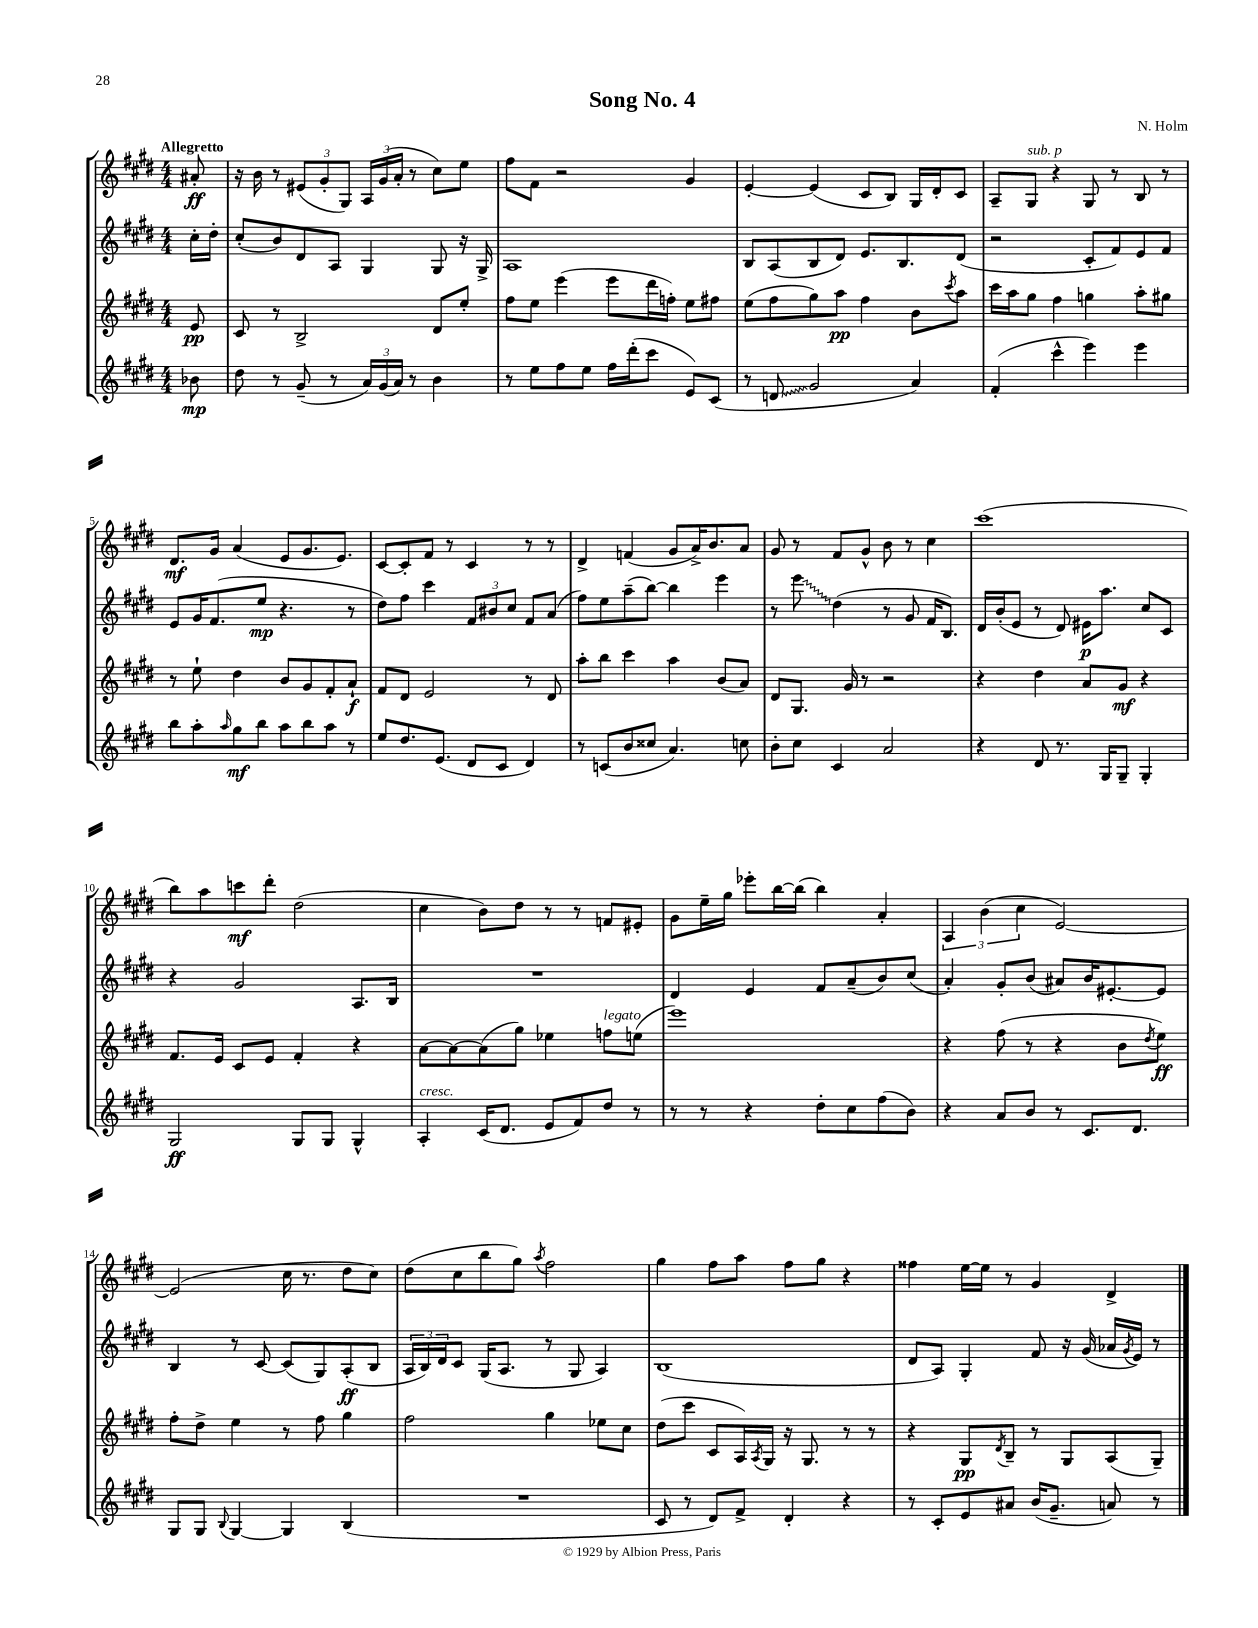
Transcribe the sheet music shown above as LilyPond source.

\header { title = "Song No. 4" composer = "N. Holm" }
<<
\new StaffGroup <<
\new Staff = "s0" {
    \clef treble \key e \major \numericTimeSignature \time 4/4 \partial 8 \tempo "Allegretto"
    ais'8-.\ff |
    r16 b'16 r8 \tuplet 3/2 { eis'8( gis'8-. gis8) } \tuplet 3/2 { a16 gis'16( a'16-. } r8 cis''8) e''8 |
    fis''8 fis'8 r2 gis'4 |
    e'4~-. e'4( cis'8 b8) gis16 dis'16-. cis'8 |
    a8-- gis8^\markup { \italic "sub. p" } r4 gis8 r8 b8 r8 |
    dis'8.\mf gis'16 a'4( e'8 gis'8. e'8.) |
    cis'8~ cis'8-. fis'8 r8 cis'4 r8 r8 |
    dis'4-> f'4( gis'8 a'16->) b'8. a'8 |
    gis'8 r8 fis'8 gis'8-^ b'8 r8 cis''4 |
    cis'''1( |
    b''8) a''8 c'''8\mf dis'''8-. dis''2( |
    cis''4 b'8) dis''8 r8 r8 f'8 eis'8-. |
    gis'8 e''16-- gis''16 ees'''8-. b''16~ b''16( b''4) a'4-. |
    \tuplet 3/2 { a4 b'4( cis''4 } e'2~) |
    e'2( cis''16 r8. dis''8 cis''8) |
    dis''8( cis''8 b''8 gis''8) \acciaccatura { a''8 } fis''2 |
    gis''4 fis''8 a''8 fis''8 gis''8 r4 |
    fisis''4 e''16~ e''16 r8 gis'4 dis'4-> \bar "|." |
}
\new Staff = "s1" {
    \clef treble \key e \major \numericTimeSignature \time 4/4 \partial 8
    cis''16-. dis''16-. |
    cis''8-.( b'8) dis'8 a8 gis4 gis8 r16 gis16-> |
    a1 |
    b8 a8( b8 dis'8) e'8. b8. dis'8( |
    r2 cis'8-. fis'8) e'8 fis'8 |
    e'8 gis'16 fis'8.( e''8\mp r4. r8 |
    dis''8) fis''8 cis'''4 \tuplet 3/2 { fis'8 bis'8 cis''8 } fis'8 a'8( |
    fis''8) e''8 a''8--( b''8~) b''4 e'''4 |
    r8 \once \override Glissando.style = #'zigzag e'''8\glissando dis''4( r8 gis'8 fis'16 b8.) |
    dis'16 b'16-.( e'8 r8 dis'8) eis'16\p a''8. cis''8 cis'8 |
    r4 gis'2 a8. b16 |
    R1 |
    dis'4 e'4 fis'8 a'8--( b'8) cis''8( |
    a'4-.) gis'8-. b'8( ais'8) b'16 eis'8.~-. eis'8 |
    b4 r8 cis'8~ cis'8( gis8) a8-.\ff( b8 |
    \tuplet 3/2 { a16 b16) dis'16 } cis'8 gis16( a8. r8 gis8 a4) |
    b1( |
    dis'8 a8) gis4-. fis'8 r16 gis'16( aes'16 \acciaccatura { gis'8 } e'16) r8 \bar "|." |
}
\new Staff = "s2" {
    \clef treble \key e \major \numericTimeSignature \time 4/4 \partial 8
    e'8\pp |
    cis'8 r8 b2-> dis'8 e''8-. |
    fis''8 e''8 e'''4( e'''8 dis'''16 f''16-.) e''8 fis''8 |
    e''8( fis''8 gis''8) a''8\pp fis''4 b'8 \acciaccatura { cis'''8 } a''8 |
    cis'''16 a''16 gis''8 fis''4 g''4 a''8-. gis''8 |
    r8 e''8-! dis''4 b'8 gis'8 fis'8-. a'8-!\f |
    fis'8 dis'8 e'2 r8 dis'8 |
    a''8-. b''8 cis'''4 a''4 b'8( a'8) |
    dis'8 gis8. gis'16 r8 r2 |
    r4 dis''4 a'8 gis'8\mf r4 |
    fis'8. e'16 cis'8 e'8 fis'4-. r4 |
    a'8~ a'8~ a'8( gis''8) ees''4 f''8^\markup { \italic "legato" } e''8( |
    e'''1) |
    r4 fis''8( r8 r4 b'8 \acciaccatura { dis''8 } e''8\ff) |
    fis''8-. dis''8-> e''4 r8 fis''8 gis''4 |
    fis''2 gis''4 ees''8 cis''8 |
    dis''8( cis'''8 cis'8 a16) \acciaccatura { a8 } gis16 r16 gis8. r8 r8 |
    r4 gis8\pp \acciaccatura { dis'8 } b8-- r8 gis8 a8( gis8--) \bar "|." |
}
\new Staff = "s3" {
    \clef treble \key e \major \numericTimeSignature \time 4/4 \partial 8
    bes'8\mp |
    dis''8 r8 gis'8--( r8 \tuplet 3/2 { a'16) gis'16( a'16) } r8 b'4 |
    r8 e''8 fis''8 e''8 fis''16 dis'''16-.( cis'''8 e'8) cis'8( |
    r8 \once \override Glissando.style = #'zigzag d'8\glissando gis'2 a'4) |
    fis'4-.( cis'''4-^ e'''4) e'''4 |
    b''8 a''8-. \grace { a''16 } gis''8\mf b''8 a''8 b''8 a''8 r8 |
    e''8 dis''8. e'8.( dis'8 cis'8 dis'4) |
    r8 c'8( b'8 cisis''8 a'4.) c''8 |
    b'8-. cis''8 cis'4 a'2 |
    r4 dis'8 r8. gis16 gis8-- gis4-. |
    gis2\ff gis8 gis8 gis4-^ |
    a4-.^\markup { \italic "cresc." } cis'16( dis'8. e'8 fis'8) dis''8 r8 |
    r8 r8 r4 dis''8-. cis''8 fis''8( b'8) |
    r4 a'8 b'8 r8 cis'8. dis'8. |
    gis8 gis8 \appoggiatura { b8 } gis4~ gis4 b4( |
    R1 |
    cis'8 r8 dis'8) fis'8-> dis'4-. r4 |
    r8 cis'8-. e'8 ais'8 b'16( gis'8.-- a'8) r8 \bar "|." |
}
>>
>>
